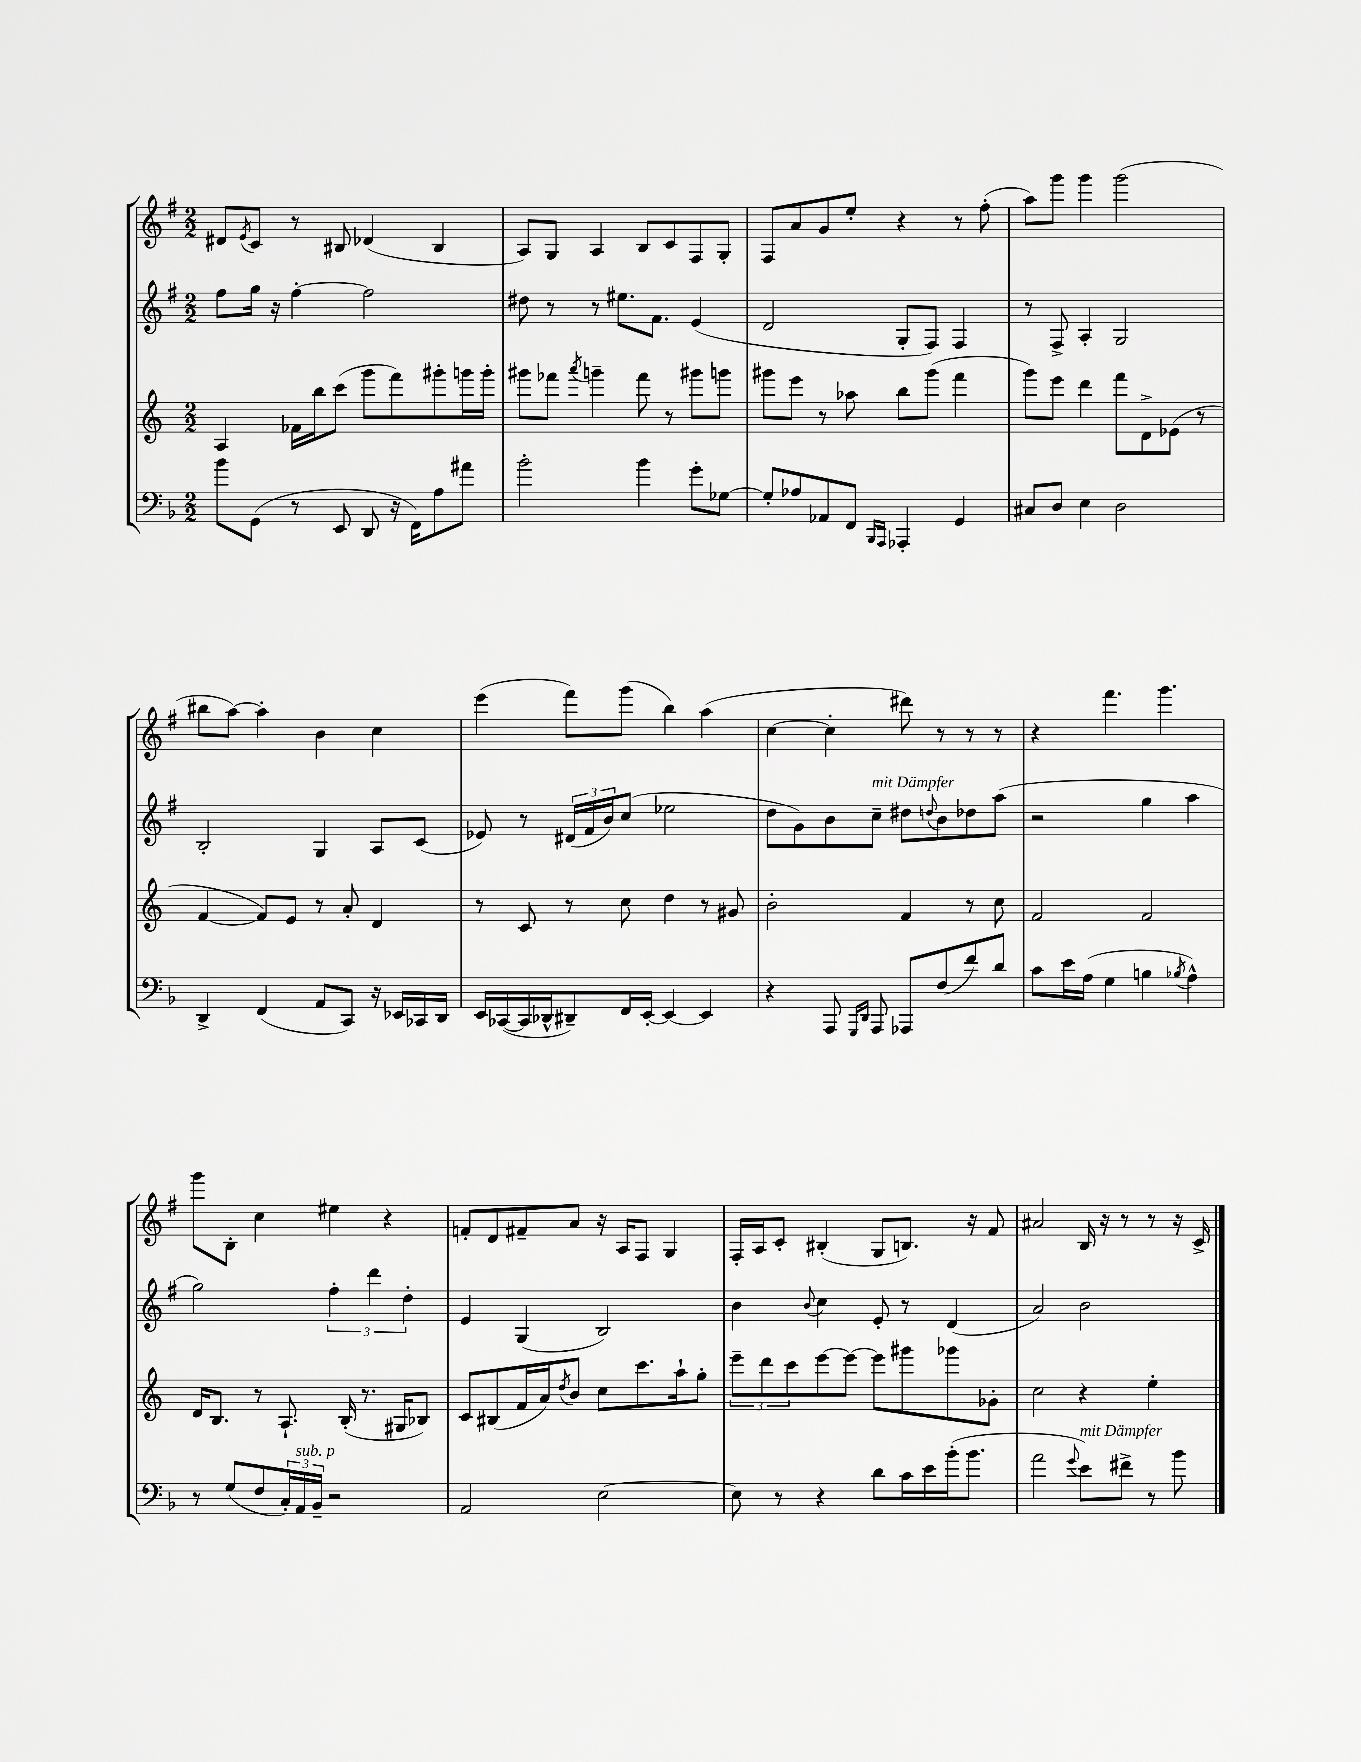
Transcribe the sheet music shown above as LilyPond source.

<<
\new StaffGroup <<
\new Staff = "s0" {
    \clef treble \key g \major \numericTimeSignature \time 2/2
    dis'8 \acciaccatura { e'8 } c'8 r8 bis8 des'4( bis4 |
    a8) g8 a4 b8 c'8 fis8 g8-. |
    fis8 a'8 g'8 e''8-. r4 r8 fis''8-.( |
    a''8) g'''8 g'''4 g'''2( |
    bis''8 a''8~) a''4-. b'4 c''4 |
    e'''4( fis'''8) g'''8( b''4) a''4( |
    c''4~ c''4-. dis'''8) r8 r8 r8 |
    r4 fis'''4. g'''4. |
    g'''8 b8-. c''4 eis''4 r4 |
    f'8-. d'8 fis'8-- a'8 r16 a16 fis8 g4 |
    fis16-. a16 c'8-. bis4-.( g8 b8.) r16 fis'8 |
    ais'2 b16 r16 r8 r8 r16 c'16-> \bar "|." |
}
\new Staff = "s1" {
    \clef treble \key g \major \numericTimeSignature \time 2/2
    fis''8 g''16 r16 fis''4~-. fis''2 |
    dis''8 r8 r8 eis''8. fis'8. e'4( |
    d'2 g8-. fis8) fis4 |
    r8 fis8-> a4-. g2 |
    b2-. g4 a8 c'8( |
    ees'8) r8 \tuplet 3/2 { dis'16( fis'16 b'16) } c''8( ees''2 |
    d''8 g'8) b'8 c''8--^\markup { \italic "mit Dämpfer" } dis''8 \appoggiatura { d''8 } b'8 des''8 a''8( |
    r2 g''4 a''4 |
    g''2) \tuplet 3/2 { fis''4-. d'''4 d''4-. } |
    e'4 g4( b2) |
    b'4 \appoggiatura { b'8 } c''4 e'8-. r8 d'4( |
    a'2) b'2 \bar "|." |
}
\new Staff = "s2" {
    \clef treble \key c \major \numericTimeSignature \time 2/2
    a4 fes'16 b''16 c'''8( g'''8 f'''8) gis'''8-. g'''16 g'''16-. |
    gis'''8 fes'''8 \acciaccatura { a'''8 } g'''4-- fes'''8 r8 gis'''8 g'''8 |
    gis'''8 e'''8 r8 aes''8 b''8 gis'''8( f'''4 |
    g'''8) e'''8 d'''4 f'''8 d'8-> ees'8( r8 |
    f'4~ f'8) e'8 r8 a'8-. d'4 |
    r8 c'8 r8 c''8 d''4 r8 gis'8 |
    b'2-. f'4 r8 c''8 |
    f'2 f'2 |
    d'16 b8. r8 a8.-! b16-.( r8. gis16 bes8) |
    c'8 bis8( f'16 a'16) \acciaccatura { d''8 } b'8 c''8 c'''8. a''16-! g''8-. |
    \tuplet 3/2 { e'''8-- d'''8 c'''8 } e'''8~ e'''8~ e'''8 gis'''8 ges'''8 ges'8-. |
    c''2 r4 e''4-. \bar "|." |
}
\new Staff = "s3" {
    \clef bass \key f \major \numericTimeSignature \time 2/2
    bes'8 g,8( r8 e,8 d,8 r16 f,16) a8 ais'8 |
    bes'2-. bes'4 g'8-. ges8~ |
    ges8-. aes8 aes,8 f,8 \grace { bes,,16 a,,16 } aes,,4-. g,4 |
    cis8 d8 e4 d2 |
    d,4-> f,4( a,8 c,8) r16 ees,16 ces,16 d,16 |
    e,16 ces,16~( ces,16 des,16-^ dis,8--) f,16 e,16~-. e,4~ e,4 |
    r4 a,,8 \grace { g,,16 d,16 } a,,8 aes,,8 f8( f'8) d'8 |
    c'8 e'16 a16( g4 b4 \acciaccatura { bes8 } a4-^) |
    r8 g8( f8 \tuplet 3/2 { c16-.) a,16^\markup { \italic "sub. p" } bes,16-- } r2 |
    a,2 e2~ |
    e8 r8 r4 d'8 c'16 e'16 bes'16-.( bes'8. |
    a'2 \appoggiatura { g'8 } e'8^\markup { \italic "mit Dämpfer" }) fis'8-> r8 bes'8 \bar "|." |
}
>>
>>
\layout { \context { \Score \remove "Bar_number_engraver" } }
